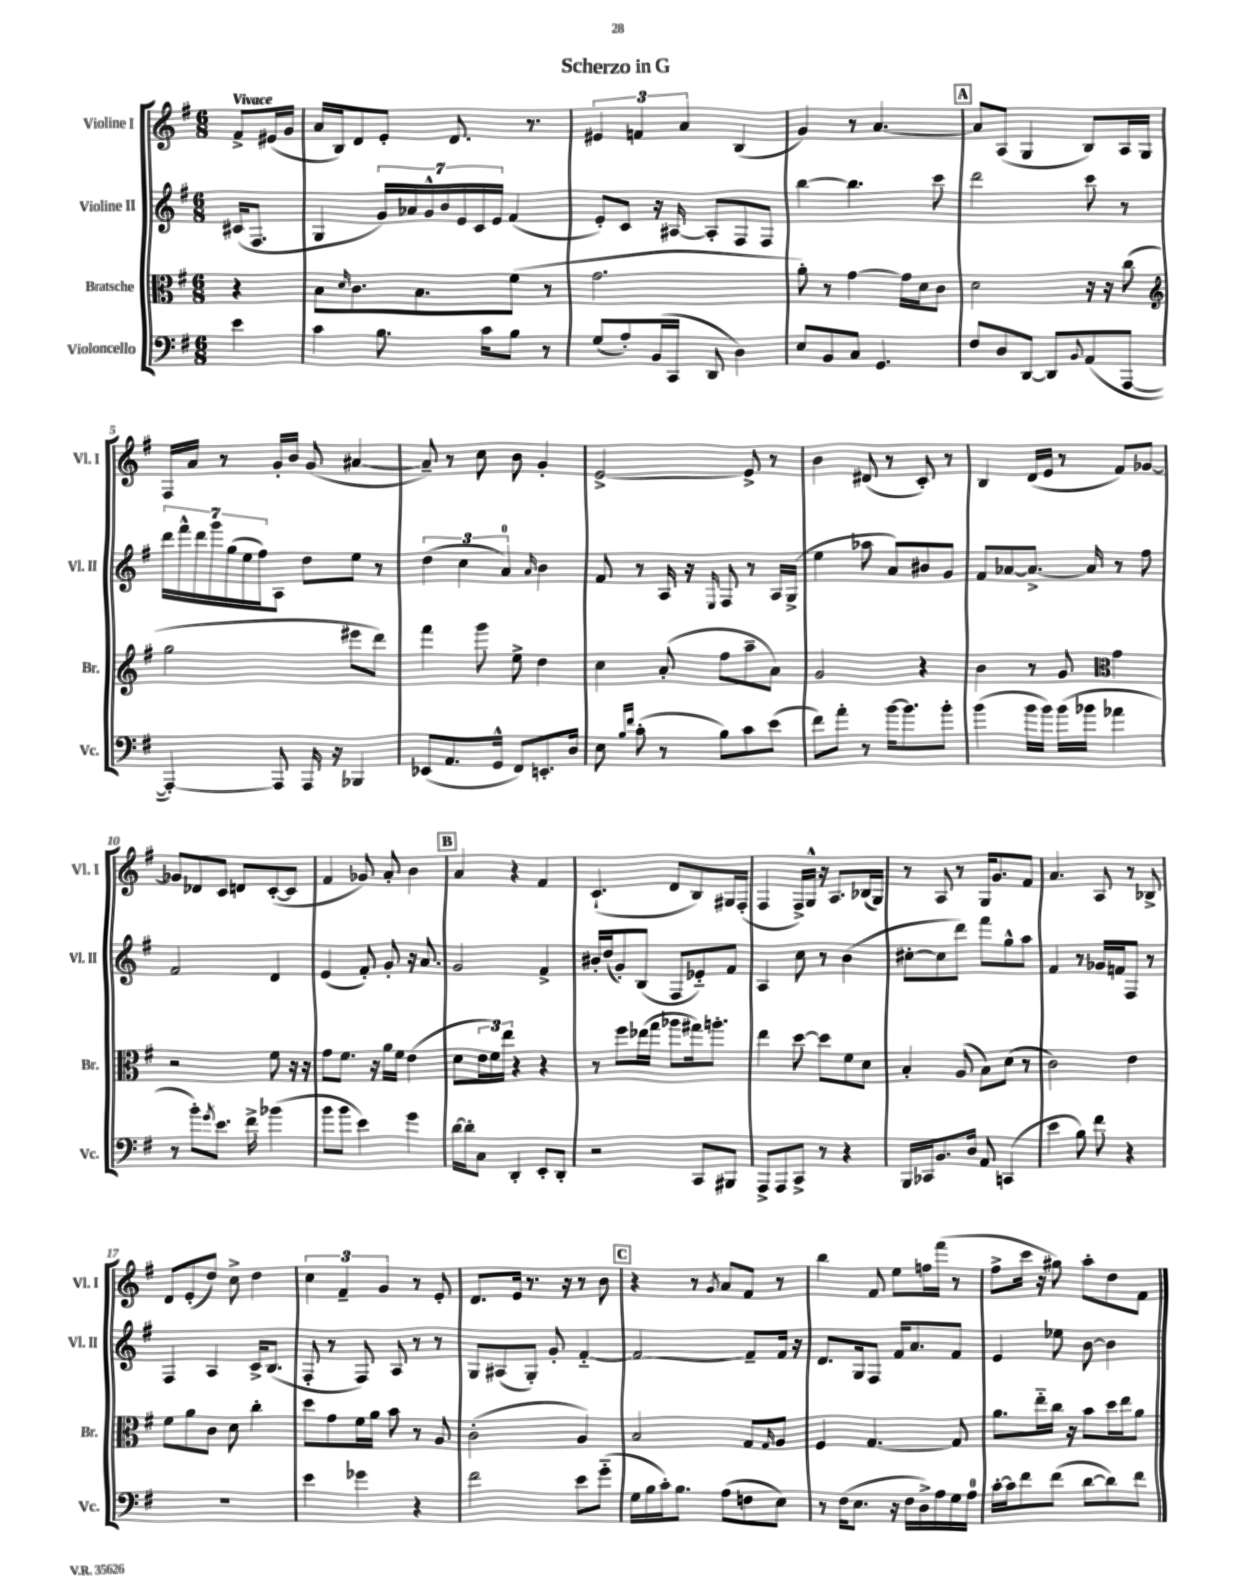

**kern	**kern	**kern	**kern
*staff4	*staff3	*staff2	*staff1
*clefF4	*clefC3	*clefG2	*clefG2
*k[f#]	*k[f#]	*k[f#]	*k[f#]
*M6/8	*M6/8	*M6/8	*M6/8
4e	4r	(16c#	8f#^
.	.	8.F#	.
.	.	.	(16e#
.	.	.	16g
=	=	=	=
4c	8B	4G	16a
.	.	.	16B)
.	16qqd	.	.
.	8.c	.	8d
8.B	.	28g)	8e'
.	.	28a-	.
.	8.B	.	.
.	.	28g^^	.
.	.	28b	.
.	.	.	8.d
.	.	28e	.
.	.	28c	.
16c	.	.	.
.	.	28e	.
8B	(8f#	(4f#	.
.	.	.	8.r
8r	8r	.	.
=	=	=	=
(8G	2.g	8e')	6e#
8A')	.	8c	.
.	.	.	6f
(16BB	.	16r	.
16CC	.	[16A#	.
.	.	.	6a
8DD	.	8A#']	.
4D)	.	8F#	(4B
.	.	8F#	.
=	=	=	=
8E	8a')	[4bb	4g)
8BB	8r	.	.
8C	[4g	4.bb]	8r
4.GG	.	.	[4.a
.	16g]	.	.
.	16d	.	.
.	8c	8ccc	.
=	=	=	=
8F#	2d	2ddd	8a]
8D	.	.	(8A
[8DD	.	.	4G
8DD]	.	.	.
8qqBB	.	.	.
(8AA	16r	8ccc	8B)
.	16r	.	.
[8AAA	(8cc	8r	16A
.	.	.	16G
=	=	=	=
*	*clefG2	*	*
4AAA'_)	2gg	28ddd	16F#
.	.	28fff#^^	.
.	.	.	16a
.	.	28ddd	.
.	.	28ggg	.
.	.	.	8r
.	.	(28gg	.
.	.	28ee	.
.	.	28ff#)	.
8AAA]	.	8A	16g'
.	.	.	16b
16AAA	.	8dd	(8g
16r	.	.	.
4BBB-	8eee#	8ee	[4a#
.	8ddd)	8r	.
=	=	=	=
(8EE-	4fff#	(6dd	8a#~])
8.AA	.	.	8r
.	.	6cc	.
.	8ggg	.	8cc
16GG^^	.	.	.
.	.	6a)	.
8FF#)	8ee^	.	8b
.	.	16qqa	.
8.EE'	4dd	4b	4g'
16D	.	.	.
=	=	=	=
8E	4cc	8f#	[2e^
16qqB	.	.	.
16qqf#	.	.	.
(8c'	.	8r	.
8r	(8a'	16A	.
.	.	16r	.
.	.	16qqE	.
8B)	8ff#	8F#	.
8c	8aa~	8r	8e^]
(8e	8a)	16A	8r
.	.	(16G^	.
=	=	=	=
8f#)	2g	4ee	4b
8a'	.	.	.
8r	.	8aa-	(8d#
[16b	.	8a)	8r
8.b]	.	.	.
.	4r	8b#	8c')
8b'	.	8g	8r
=	=	=	=
(4b	4b	8f#	4B
.	.	[8a-	.
16b	8r	8.a-^_	(16d
16b)	.	.	16e
(16b	8g	.	8r
16b-	.	16a-]	.
*	*clefC3	*	*
4a-	4g	8r	8f#)
.	.	8ff#	[8g-
=	=	=	=
8r	2r	2f#	8g-]
8b')	.	.	8d-
8qg	.	.	.
8.e	.	.	8c
.	.	.	8d
16f#^	.	.	.
(4b-	8f#	4d	([8c'
.	16r	.	8c]
.	16r	.	.
=	=	=	=
8b	8g	(4e	4f#
8b	8.f#	.	.
4e)	.	8f#')	8g-)
.	16r	.	.
.	16a	8g'	8a'
.	16f#	.	.
4g	(4e	16r	4b
.	.	8.a	.
=	=	=	=
[16d	8d	2g	4a
16d']	.	.	.
8C	24e	.	.
.	24f#)	.	.
.	24ee	.	.
4DD'	4r	.	4r
8EE'	4r	4f#^	4f#
8DD'	.	.	.
=	=	=	=
2r	8r	16b#'	(4.c`
.	.	(16dd	.
.	8ff#	8g')	.
.	(16ee-	(8B	.
.	16gg	.	.
.	8aa-	8F#	8d
8CC	16gg#)	8e-'~)	8B)
.	8.aa'	.	.
8BBB#	.	8f#	16G#
.	.	.	(16F#'
=	=	=	=
8AAA^	4ee	4A	4F#
8AAA	.	.	.
8CC^	[8dd	8cc	16F#^)
.	.	.	16G^^
8r	8dd]	8r	16r
.	.	.	8.A
4r	8f#	(4b	.
.	8d	.	(16B-
.	.	.	16G)
=	=	=	=
16BBB	4B'	[8cc#'	8r
16CC-	.	.	.
8.BB	.	8cc#]	8A
.	(8A	8ddd)	8r
16D	.	.	.
8AA	8B)	8fff#	16G
.	.	.	8.g
(4CC	(8d	8gg^^	.
.	8r	8aa	8f#
=	=	=	=
4e	2c)	4f#	4.a
8B)	.	8r	.
8f#	.	16g-	8A
.	.	16f	.
4r	4e	8F#	8r
.	.	8r	8B-^
=	=	=	=
2.r	8f#	4F#	8d
.	8a	.	(8e'
.	8c	4A	8dd)
.	8d	.	8cc^
.	4cc'	16c^	4dd
.	.	(8.B	.
=	=	=	=
4e	8dd	8F#'	6cc
.	8g	8r	.
.	.	.	6f#~
4g-	16f#	8F#)	.
.	16a	.	.
.	.	.	6g
.	8b	8A	.
4r	8r	8r	8r
.	8A	8r	8e'
=	=	=	=
2f#	(2c'	8G	8.d
.	.	(8A#	.
.	.	.	16e
.	.	8G')	8.r
.	.	8g'	.
.	.	.	16r
8e	4A)	[4f#'~	8r
(8g'~	.	.	8b
=	=	=	=
16G	2B	2f#_	4r
16B	.	.	.
16c')	.	.	.
8.B	.	.	.
.	.	.	8r
.	.	.	8qg
(8A	.	.	8a
8F	8G	8f#~]	8f#
.	16qqG	.	.
8E)	8A	16f#	8r
.	.	16r	.
=	=	=	=
8r	4F#	8.d	4bb
(16F#	.	.	.
8.E	.	16G	.
.	[4.G	8F#	8f#
16r	.	16f#	8ee
16F#	.	8.a	.
16D^)	.	.	16ff
16A	.	.	(16fff#
16G	8G]	8f#	8r
16A	.	.	.
=	=	=	=
[16c'	8.a	4e	8ff#^
16c]	.	.	.
8f#	.	.	16ccc
.	16ee'~	.	16r
(8f#	16cc	8ee-	8gg#)
.	16r	.	.
[8d	8b	[8b	8aa'
8d])	16dd	4b]	8dd
.	16ee	.	.
8f#	8a	.	8f#
==	==	==	==
*-	*-	*-	*-
